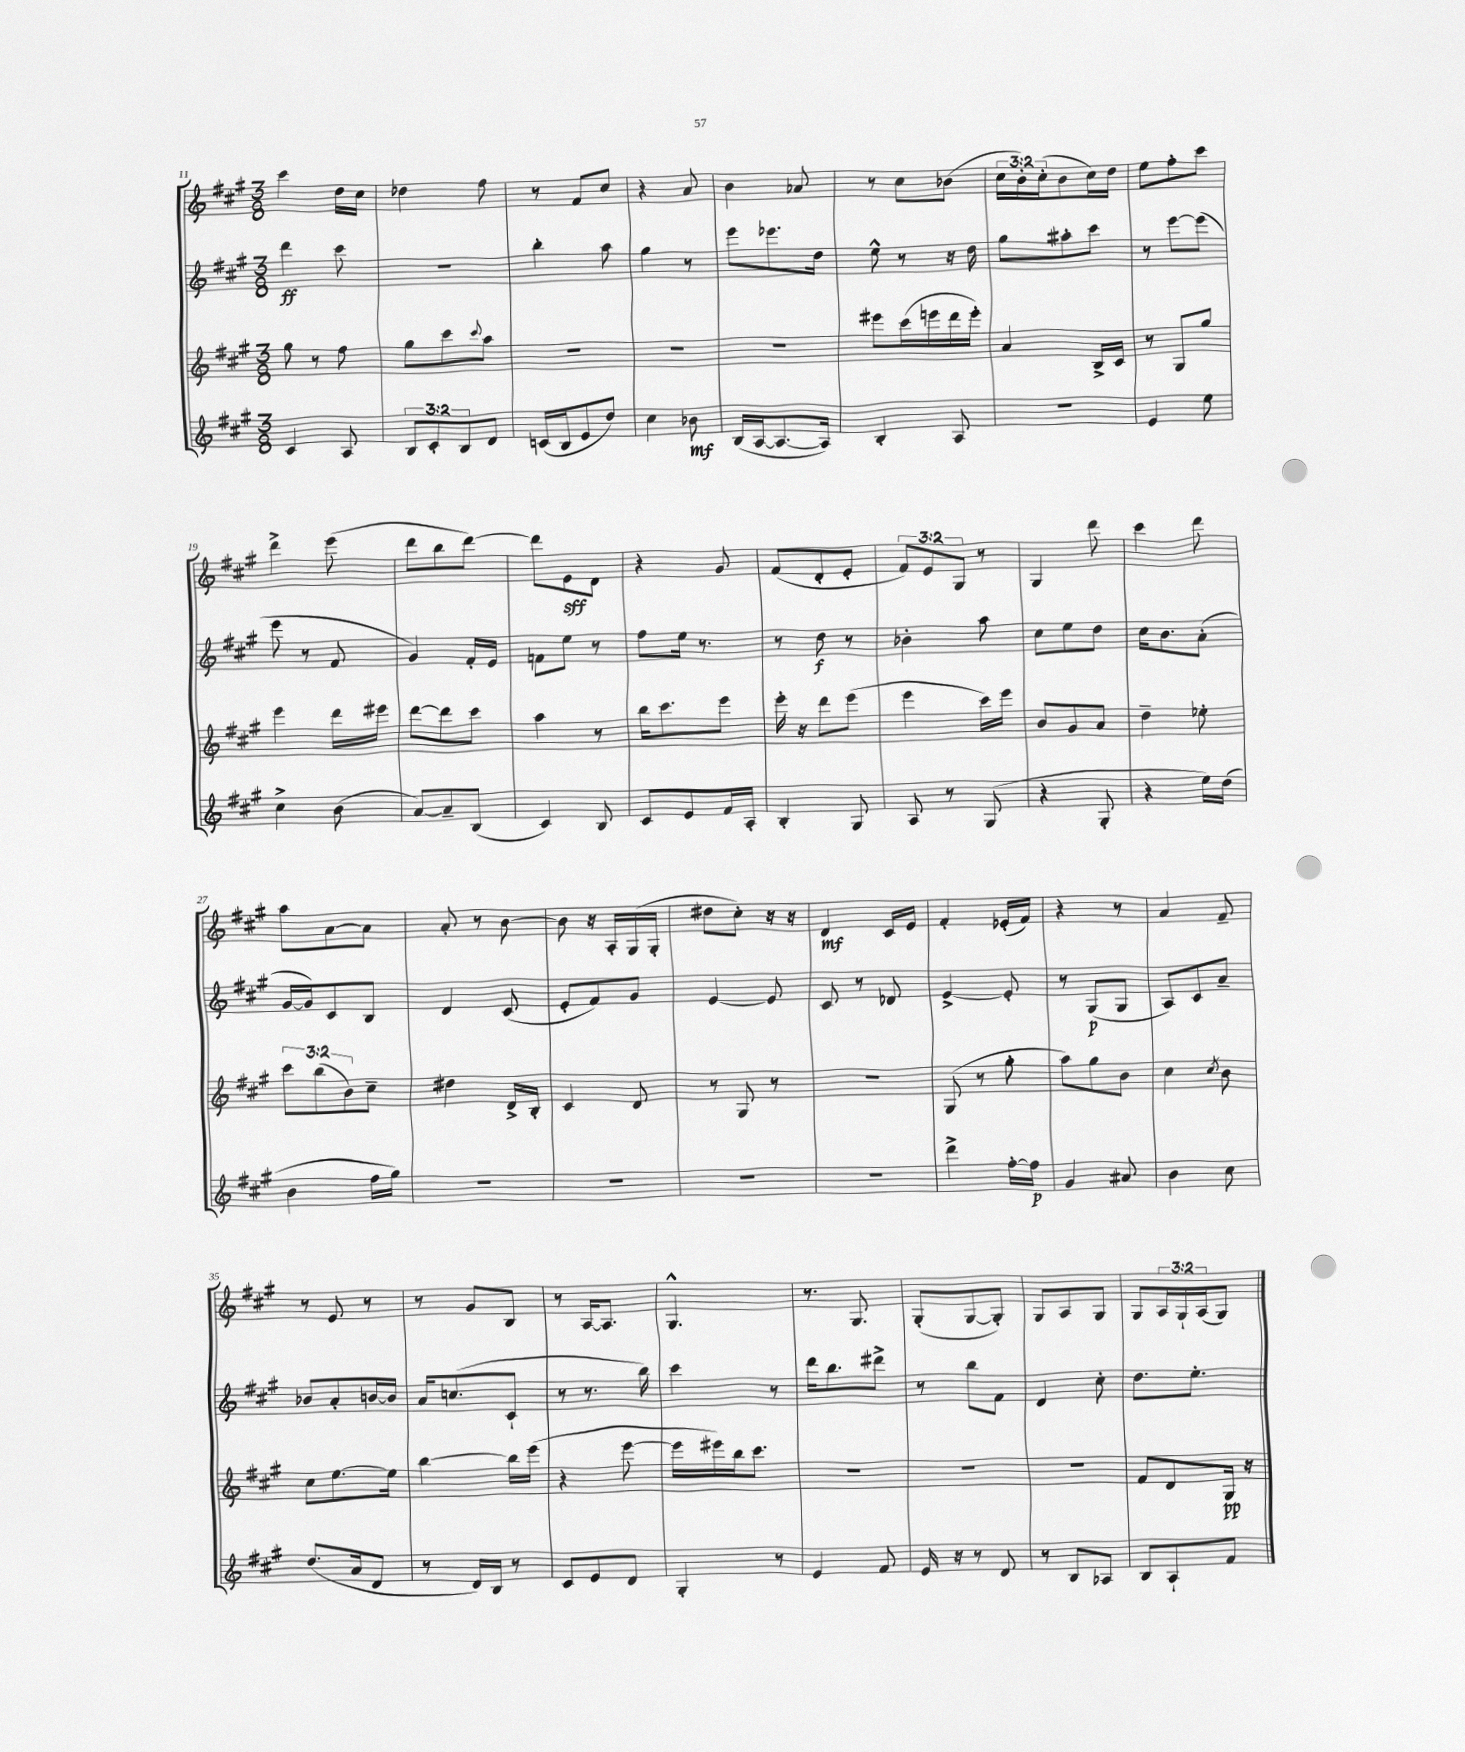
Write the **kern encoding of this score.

**kern	**dynam	**kern	**dynam	**kern	**dynam	**kern	**dynam
*part4	*part4	*part3	*part3	*part2	*part2	*part1	*part1
*staff4	*staff4	*staff3	*staff3	*staff2	*staff2	*staff1	*staff1
*clefG2	*	*clefG2	*	*clefG2	*	*clefG2	*
*k[f#c#g#]	*	*k[f#c#g#]	*	*k[f#c#g#]	*	*k[f#c#g#]	*
*M3/8	*	*M3/8	*	*M3/8	*	*M3/8	*
=11	=11	=11	=11	=11	=11	=11	=11
4c#/	.	8gg#\	.	4ddd\	ff	4ccc#\	.
.	.	8r	.	.	.	.	.
8A/	.	8ff#\	.	8ccc#\	.	16dd\LL	.
.	.	.	.	.	.	16cc#\JJ	.
=12	=12	=12	=12	=12	=12	=12	=12
12B/L	.	8gg#\L	.	4.r	.	4dd-X\	.
12c#'/	.	.	.	.	.	.	.
.	.	8ccc#\	.	.	.	.	.
12B/	.	.	.	.	.	.	.
.	.	8qqccc#/	.	.	.	.	.
8d/J	.	8aa\J	.	.	.	8ff#\	.
=13	=13	=13	=13	=13	=13	=13	=13
(16cn/LL	.	4.r	.	4bb'\	.	8r	.
16B/J	.	.	.	.	.	.	.
8e/	.	.	.	.	.	8f#/L	.
8dd/J)	.	.	.	8aa\	.	8cc#/J	.
=14	=14	=14	=14	=14	=14	=14	=14
4cc#\	.	4.r	.	4gg#\	.	4r	.
8b-X\	mf	.	.	8r	.	8a/	.
=15	=15	=15	=15	=15	=15	=15	=15
(16B/LL	.	4.r	.	8eee\L	.	4b\	.
[16A/J	.	.	.	.	.	.	.
8.A/_	.	.	.	8.eee-X\	.	.	.
.	.	.	.	.	.	8a-X/	.
16A/Jk])	.	.	.	16dd\Jk	.	.	.
=16	=16	=16	=16	=16	=16	=16	=16
4B'/	.	8eee#X\L	.	8ee^^\	.	8r	.
.	.	(16ccc#\L	.	8r	.	8cc#\L	.
.	.	16eeen\	.	.	.	.	.
8A/	.	16ddd\	.	16r	.	(8b-X\J	.
.	.	16eee'\JJ)	.	16dd\	.	.	.
=17	=17	=17	=17	=17	=17	=17	=17
4.r	.	4a/	.	8gg#\L	.	24cc#\LL	.
.	.	.	.	.	.	24b'\)	.
.	.	.	.	.	.	(24cc#'\J	.
.	.	.	.	8aa#X'\	.	8b\	.
.	.	16B^/LL	.	8ccc#\J	.	16cc#\L)	.
.	.	16c#/JJ	.	.	.	16dd\JJ	.
=18	=18	=18	=18	=18	=18	=18	=18
4e/	.	8r	.	8r	.	8ee\L	.
.	.	8G#/L	.	[8eee\L	.	8ff#'\	.
8ee\	.	8gg#/J	.	(8eee\J]	.	8ccc#\J	.
!!LO:LB:g=z
=19	=19	=19	=19	=19	=19	=19	=19
4cc#^\	.	4eee\	.	8eee\	.	4ddd^\	.
.	.	.	.	8r	.	.	.
(8b\	.	16ddd\LL	.	8f#/	.	(8eee\	.
.	.	16eee#X\JJ	.	.	.	.	.
=20	=20	=20	=20	=20	=20	=20	=20
[8a/L)	.	[8ddd\L	.	4g#/)	.	8ddd\L	.
8a~/]	.	8ddd\]	.	.	.	8bb\	.
(8B/J	.	8ccc#\J	.	16f#'/LL	.	[8ddd\J)	.
.	.	.	.	16e/JJ	.	.	.
=21	=21	=21	=21	=21	=21	=21	=21
4c#/)	.	4aa\	.	8fn\L	.	8ddd\L]	.
.	.	.	.	8ee\J	.	8e\	sff
8B/	.	8r	.	8r	.	8d\J	.
=22	=22	=22	=22	=22	=22	=22	=22
8c#/L	.	16bb\KL	.	8ff#\L	.	4r	.
.	.	8.ccc#\	.	.	.	.	.
8e/	.	.	.	16ee\Jk	.	.	.
.	.	.	.	8.r	.	.	.
16f#/L	.	8eee\J	.	.	.	8g#/	.
16A'/JJ	.	.	.	.	.	.	.
=23	=23	=23	=23	=23	=23	=23	=23
4B'/	.	16eee'\	.	8r	.	(8f#/L	.
.	.	16r	.	.	.	.	.
.	.	8ddd\L	.	8dd\	f	8d'/	.
8G#/	.	(8eee\J	.	8r	.	8e'/J	.
=24	=24	=24	=24	=24	=24	=24	=24
8A/	.	4eee\	.	4b-X'\	.	12f#/L)	.
.	.	.	.	.	.	12e/	.
8r	.	.	.	.	.	.	.
.	.	.	.	.	.	12G#/J	.
(8G#/	.	16ccc#\LL)	.	8aa\	.	8r	.
.	.	16eee\JJ	.	.	.	.	.
=25	=25	=25	=25	=25	=25	=25	=25
4r	.	8b/L	.	8cc#\L	.	4G#/	.
.	.	8g#/	.	8ee\	.	.	.
8G#'/	.	8a/J	.	8dd\J	.	8ddd\	.
=26	=26	=26	=26	=26	=26	=26	=26
4r	.	4dd~\	.	16cc#\KL	.	4ccc#\	.
.	.	.	.	8.b\	.	.	.
16ee\LL)	.	8ee-X'\	.	(8a'\J	.	8ddd\	.
(16dd\JJ	.	.	.	.	.	.	.
!!LO:LB:g=z
=27	=27	=27	=27	=27	=27	=27	=27
4b\	.	12ccc#\L	.	[16g#/LL	.	8aa\L	.
.	.	.	.	16g#/J])	.	.	.
.	.	(12bb\	.	.	.	.	.
.	.	.	.	8c#/	.	[8a\	.
.	.	12b\)	.	.	.	.	.
16ff#\LL	.	8cc#~\J	.	8B/J	.	8a\J]	.
16gg#\JJ)	.	.	.	.	.	.	.
=28	=28	=28	=28	=28	=28	=28	=28
4.r	.	4dd#X\	.	4d/	.	8a'/	.
.	.	.	.	.	.	8r	.
.	.	16d^/LL	.	(8c#/	.	[8b\	.
.	.	16B'/JJ	.	.	.	.	.
=29	=29	=29	=29	=29	=29	=29	=29
4.r	.	4c#/	.	8e'/L	.	8b\]	.
.	.	.	.	8f#/)	.	16r	.
.	.	.	.	.	.	16A'/LL	.
.	.	8d/	.	8g#/J	.	(16G#/	.
.	.	.	.	.	.	16G#'/JJ	.
=30	=30	=30	=30	=30	=30	=30	=30
4.r	.	8r	.	[4e/	.	8dd#X\L	.
.	.	8G#/	.	.	.	8cc#'\J)	.
.	.	8r	.	8e/]	.	16r	.
.	.	.	.	.	.	16r	.
=31	=31	=31	=31	=31	=31	=31	=31
4.r	.	4.r	.	8c#/	.	4d/	mf
.	.	.	.	8r	.	.	.
.	.	.	.	8d-X/	.	16c#/LL	.
.	.	.	.	.	.	16e/JJ	.
=32	=32	=32	=32	=32	=32	=32	=32
4ddd^\	.	(8G#/	.	[4e^/	.	4f#'/	.
.	.	8r	.	.	.	.	.
[16ff#'\LL	.	8gg#'\	.	8e'/]	.	(16e-X'/LL	.
16ff#\JJ]	p	.	.	.	.	16f#/JJ)	.
=33	=33	=33	=33	=33	=33	=33	=33
4g#/	.	8aa\L)	.	8r	.	4r	.
.	.	8gg#\	.	(8G#/L	p	.	.
8a#X/	.	8b\J	.	8G#/J	.	8r	.
=34	=34	=34	=34	=34	=34	=34	=34
4b\	.	4cc#\	.	8A/L)	.	4a/	.
.	.	.	.	8c#/	.	.	.
.	.	8qcc#/	.	.	.	.	.
8cc#\	.	8b\	.	8a~/J	.	8f#~/	.
!!LO:LB:g=z
=35	=35	=35	=35	=35	=35	=35	=35
(8.dd/L	.	8cc#\L	.	8b-X/L	.	8r	.
.	.	[8.ee\	.	8a'/	.	8e/	.
16a/k	.	.	.	.	.	.	.
8d/J	.	.	.	[16bn/L	.	8r	.
.	.	16ee\Jk]	.	16b/JJ]	.	.	.
=36	=36	=36	=36	=36	=36	=36	=36
8r	.	[4bb\	.	16a/KL	.	8r	.
.	.	.	.	(8.ccn/	.	.	.
16d/LL)	.	.	.	.	.	8g#/L	.
16B/JJ	.	.	.	.	.	.	.
8r	.	16bb\LL]	.	8c#`/J	.	8B/J	.
.	.	(16eee\JJ	.	.	.	.	.
=37	=37	=37	=37	=37	=37	=37	=37
8c#/L	.	4r	.	8r	.	8r	.
8e/	.	.	.	8.r	.	[16A/KL	.
.	.	.	.	.	.	8.A/J]	.
8d/J	.	[8eee\	.	.	.	.	.
.	.	.	.	16bb\)	.	.	.
=38	=38	=38	=38	=38	=38	=38	=38
4G#'/	.	16eee\LL]	.	4ccc#\	.	4.G#^^/	.
.	.	16eee#X\)	.	.	.	.	.
.	.	16bb\J	.	.	.	.	.
.	.	8.ccc#\J	.	.	.	.	.
8r	.	.	.	8r	.	.	.
=39	=39	=39	=39	=39	=39	=39	=39
4e/	.	4.r	.	16ddd\KL	.	8.r	.
.	.	.	.	8.bb\	.	.	.
.	.	.	.	.	.	8.G#/	.
8f#/	.	.	.	8ddd#X^\J	.	.	.
=40	=40	=40	=40	=40	=40	=40	=40
16e/	.	4.r	.	8r	.	(8G#'/L	.
16r	.	.	.	.	.	.	.
8r	.	.	.	8bb\L	.	[8G#/	.
8d/	.	.	.	8f#\J	.	8G#'/J])	.
=41	=41	=41	=41	=41	=41	=41	=41
8r	.	4.r	.	4d/	.	8G#/L	.
8B/L	.	.	.	.	.	8A/	.
8A-X/J	.	.	.	8cc#'\	.	8G#/J	.
=42	=42	=42	=42	=42	=42	=42	=42
8B/L	.	8f#/L	.	8.dd\L	.	8G#/L	.
8A`/	.	8d/	.	.	.	24A/L	.
.	.	.	.	.	.	24G#`/	.
.	.	.	.	8.ee'\J	.	.	.
.	.	.	.	.	.	(24A/J	.
8f#/J	.	16G#/Jk	pp	.	.	8G#/J)	.
.	.	16r	.	.	.	.	.
==	==	==	==	==	==	==	==
*-	*-	*-	*-	*-	*-	*-	*-
